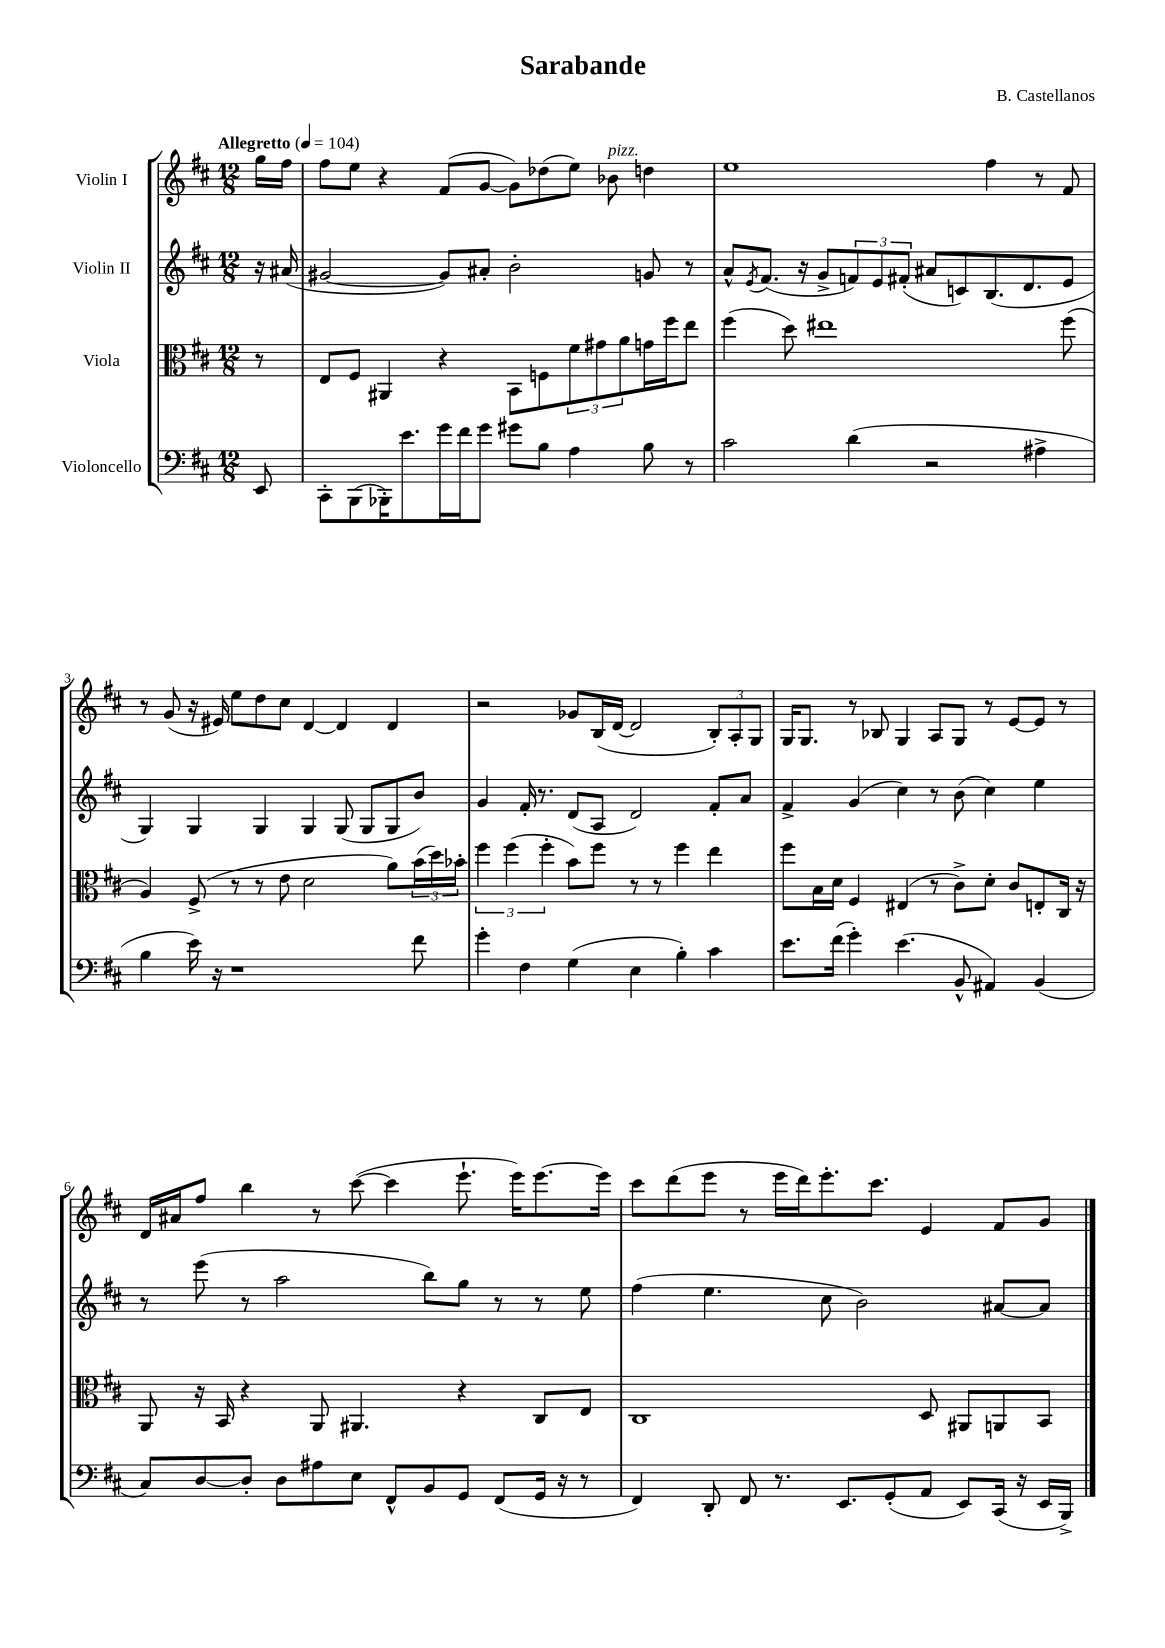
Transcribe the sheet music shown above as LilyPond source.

\header { title = "Sarabande" composer = "B. Castellanos" }
<<
\new StaffGroup <<
\new Staff = "s0" \with { instrumentName = "Violin I" } {
    \clef treble \key d \major \numericTimeSignature \time 12/8 \partial 8 \tempo "Allegretto" 4 = 104
    g''16 fis''16 |
    fis''8 e''8 r4 fis'8( g'8~ g'8) des''8( e''8) bes'8^\markup { \italic "pizz." } d''4 |
    e''1 fis''4 r8 fis'8 |
    r8 g'8( r16 eis'16) e''8 d''8 cis''8 d'4~ d'4 d'4 |
    r2 ges'8 b16( d'16~ d'2 \tuplet 3/2 { b8-.) a8-. g8 } |
    g16 g8. r8 bes8 g4 a8 g8 r8 e'8~ e'8 r8 |
    d'16 ais'16 fis''8 b''4 r8 cis'''8~( cis'''4 e'''8.-! e'''16) e'''8.~ e'''16 |
    cis'''8 d'''8( e'''8 r8 e'''16 d'''16) e'''8.-. cis'''8. e'4 fis'8 g'8 \bar "|." |
}
\new Staff = "s1" \with { instrumentName = "Violin II" } {
    \clef treble \key d \major \numericTimeSignature \time 12/8 \partial 8
    r16 ais'16( |
    gis'2~ gis'8) ais'8-. b'2-. g'8 r8 |
    a'8-^ \acciaccatura { e'8 } fis'8.( r16 g'8-> \tuplet 3/2 { f'8) e'8 fis'8-.( } ais'8 c'8) b8.( d'8. e'8 |
    g4) g4 g4 g4 g8( g8 g8 b'8) |
    g'4 fis'16-. r8. d'8( a8 d'2) fis'8-. a'8 |
    fis'4-> g'4( cis''4) r8 b'8( cis''4) e''4 |
    r8 e'''8( r8 a''2 b''8) g''8 r8 r8 e''8 |
    fis''4( e''4. cis''8 b'2) ais'8~ ais'8 \bar "|." |
}
\new Staff = "s2" \with { instrumentName = "Viola" } {
    \clef alto \key d \major \numericTimeSignature \time 12/8 \partial 8
    r8 |
    e8 fis8 ais,4 r4 b,8 f8 \tuplet 3/2 { fis'8 gis'8 a'8 } g'16 fis''16 e''8 |
    fis''4( d''8) eis''1 fis''8( |
    a4) fis8->( r8 r8 e'8 d'2 a'8) \tuplet 3/2 { b'16( d''16) bes'16-. } |
    \tuplet 3/2 { fis''4 fis''4( fis''4-. } b'8) fis''8 r8 r8 fis''4 e''4 |
    fis''8 b16 d'16 fis4 eis4( r8 cis'8->) d'8-. cis'8 e8-. cis16 r16 |
    a,8 r16 b,16 r4 a,8 ais,4. r4 cis8 e8 |
    cis1 d8 ais,8 a,8 b,8 \bar "|." |
}
\new Staff = "s3" \with { instrumentName = "Violoncello" } {
    \clef bass \key d \major \numericTimeSignature \time 12/8 \partial 8
    e,8 |
    cis,8-. b,,8( bes,,16-.) e'8. g'16 fis'16 g'8 gis'8 b8 a4 b8 r8 |
    cis'2 d'4( r2 ais4-> |
    b4 e'16) r16 r1 fis'8 |
    g'4-. fis4 g4( e4 b4-.) cis'4 |
    e'8. fis'16( g'4-.) e'4.( b,8-^ ais,4) b,4( |
    cis8) d8~ d8-. d8 ais8 e8 fis,8-^ b,8 g,8 fis,8( g,16 r16 r8 |
    fis,4) d,8-. fis,8 r8. e,8. g,8-.( a,8 e,8) cis,16( r16 e,16 b,,16->) \bar "|." |
}
>>
>>
